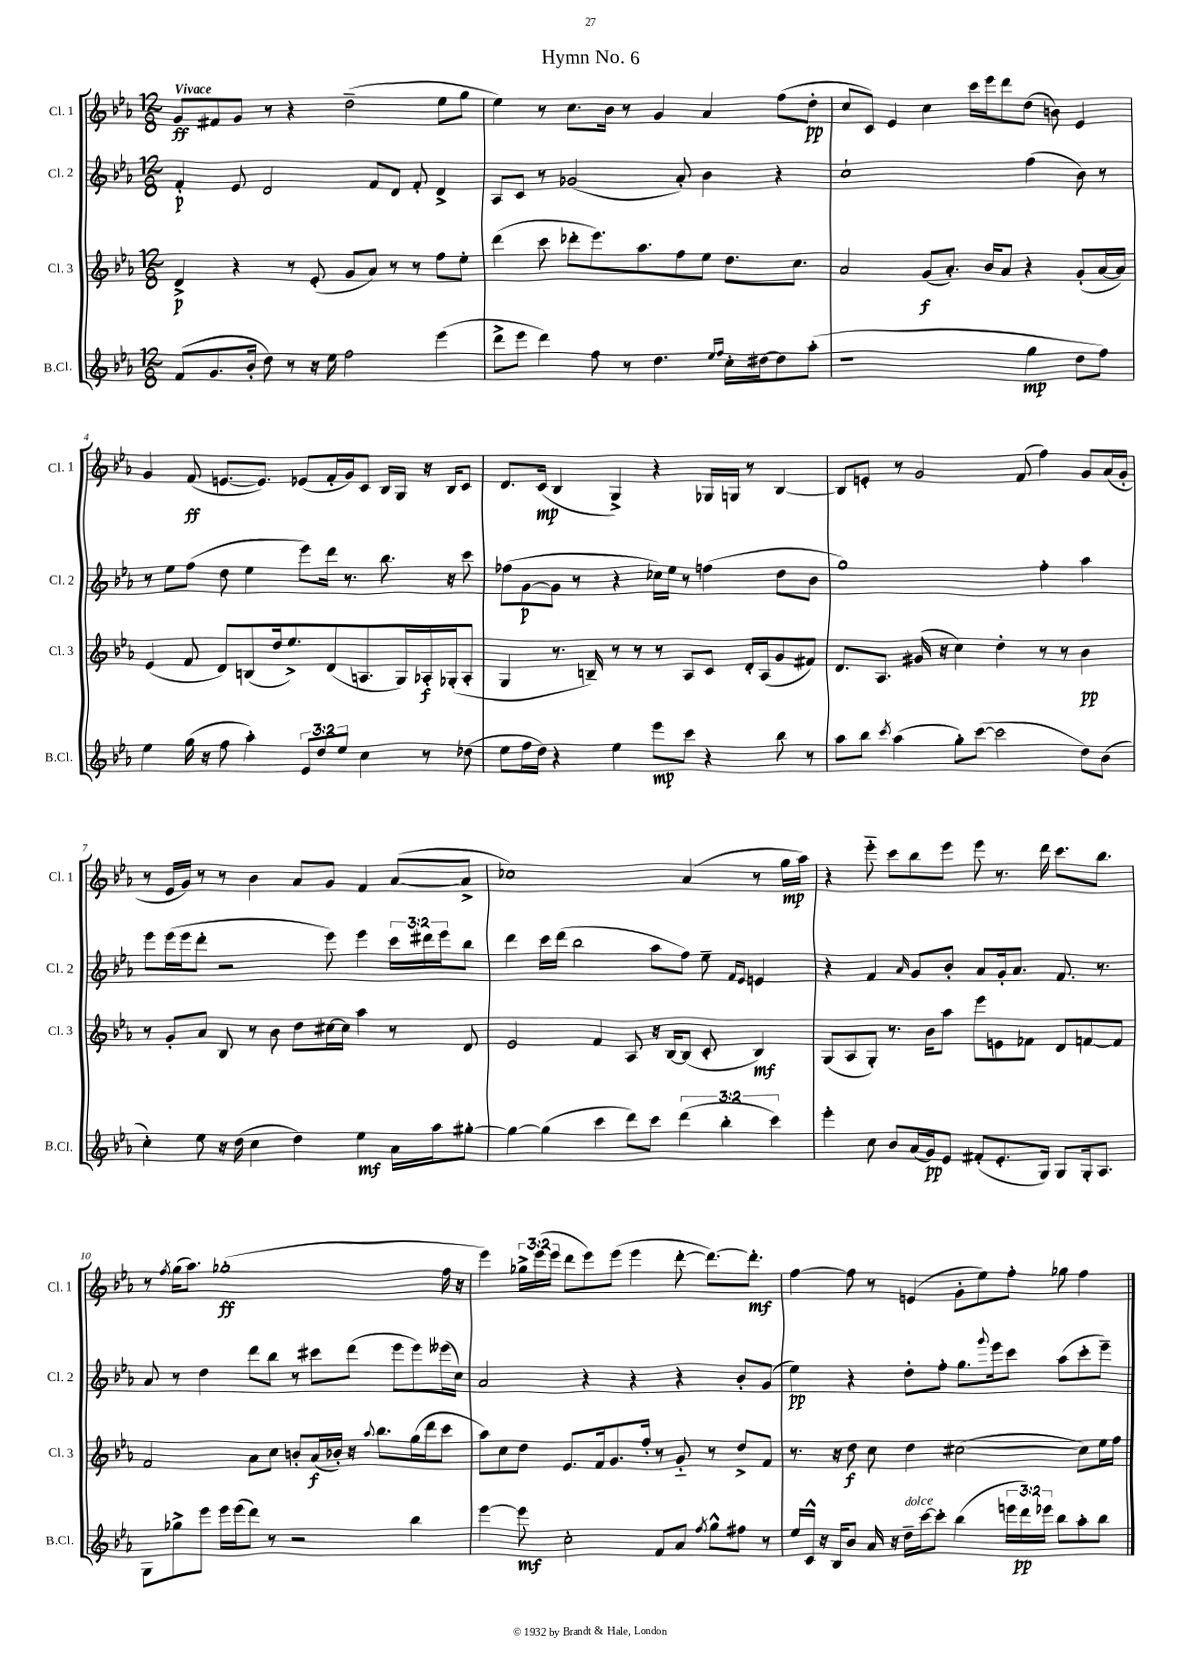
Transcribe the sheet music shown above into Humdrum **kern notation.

**kern	**kern	**kern	**kern
*staff4	*staff3	*staff2	*staff1
*clefG2	*clefG2	*clefG2	*clefG2
*k[b-e-a-]	*k[b-e-a-]	*k[b-e-a-]	*k[b-e-a-]
*M12/8	*M12/8	*M12/8	*M12/8
(8f/L	4d^/	4f'/	8g/L
8.g/	.	.	8f#/
.	4r	8e-/	8g/J
16b-'/Jk	.	.	.
8dd\)	.	2d/	8r
8r	8r	.	4r
16r	(8e-'/	.	.
16ee-\	.	.	.
2ff\	8g/L	.	(2dd~\
.	8a-/J)	8f/L	.
.	8r	8d/J	.
.	8r	8f'/	.
(4eee-\	8ff\L	4d^/	8ee-\L
.	8ee-'\J	.	8gg\J
=	=	=	=
8ddd^\L	(4ddd\	8A-/L	4ee-\)
8eee-\J	.	8c/J	.
4ddd\)	8ccc\	8r	8r
.	8ddd-'\L	(2g-/	8.cc\L
8ff\	8.eee-\)	.	.
.	.	.	16b-\Jk
8r	.	.	8r
.	8.aa-\	.	.
4.dd\	.	.	4g/
.	8ff\	8a-'/)	.
.	8ee-\J	4b-\	4a-/
16qqee-/LL	.	.	.
16qqff/JJ	.	.	.
16cc'\LL	8.dd\L	.	.
[16dd#\J	.	.	.
8dd#\]	.	4r	(8ff\L
.	8.cc\J	.	.
(8aa-'\J	.	.	8dd'\J
=	=	=	=
1r	2a-/	1cc`	8cc/L
.	.	.	8c/J)
.	.	.	4e-/
.	(8g/L	.	4cc\
.	8.a-'/J)	.	.
.	.	.	16ccc\LL
.	16b-/LK	.	16eee-\J
.	8a-/J	.	8ddd\
4gg\	4r	(4ff\	(8dd\J
.	.	.	8b\)
8dd\L	(8g'/L	8b-\)	4e-/
8ff\J)	[16a-/L	8r	.
.	16a-/]JJ)	.	.
=	=	=	=
4ee-\	(4e-/	8r	4g/
.	.	8ee-\L	.
(16gg\	8f/	(8ff\J	(8f/
16r	.	.	.
8ff\	8d/L)	8dd\	[8.e/L
4aa-'\)	(8B/	4ee-\	.
.	.	.	8.e/]J)
.	16dd/k	.	.
.	8.ee-^/)	.	.
12e-/L	.	8eee-\L)	(8e-/L
12dd/	.	.	.
.	(8d/	16ddd\Jk	16f'/L
12ee-/J	.	.	.
.	.	8.r	16g/J)
4cc\	8.A/	.	8c/J
.	.	8.bb-\	16B-/LL
.	16G/L)	.	16G/JJ
8r	16A-'/	.	16r
.	(16G-'/J	16r	16B-/LK
(8dd-\	8A-'/J	8ccc\	8c/J
=	=	=	=
8ee-\L	4G/	(8ff-\L	8.d/L
16ff\L	.	[8g\	.
16dd\JJ)	.	.	(16c/Jk
4r	8.r	8g\]J	4B-/
.	.	8r	.
.	16B~/)	.	.
4ee-\	8r	4r	4G^/)
.	8r	.	.
8eee-\L	8r	16cc-\LL)	4r
.	.	16ee-\JJ	.
8ccc\J	8A-/L	8r	.
4r	8c/J	(4ff\	16G-/LL
.	.	.	16G/JJ
.	16d'/LL	.	8r
.	(16A-/J	.	.
8bb-\	8g/	8dd\L	[4B-/
8r	8f#/J)	8b-\J	.
=	=	=	=
8aa-\L	8.d/L	1gg)	8B-/]L
8bb-\J	.	.	8e'/J
.	8.A-/J	.	.
8qccc/	.	.	.
(4aa-\	.	.	8r
.	(16g#/	.	2g/
.	16r	.	.
8gg'\L)	4cc\)	.	.
([8ccc\J	.	.	.
2ccc\]	4dd'\	.	.
.	.	.	(8f/
.	8r	4ff'\	4ff\)
.	8r	.	.
8dd\L)	4b-\	4aa-\	8g/L
(8b-\J	.	.	(16a-/L
.	.	.	16g'/JJ
=	=	=	=
4cc'\)	8r	8eee-\L	8r
.	8g'/L	(16eee-\L	16e-/LL
.	.	16eee-\J	16g/JJ)
8ee-\	8a-/J	8ddd'\J	8r
16r	8B-/	2r	8r
(16dd\	.	.	.
4cc\	8r	.	4b-\
.	8b-\	.	.
4dd\)	8dd\L	.	8a-/L
.	[16cc#\L	8eee-\)	8g/J
.	16cc#\]JJ	.	.
4ee-\	4aa-\	4eee-\	4f/
16a-\LL	8r	24ccc\LL	([8a-/L
.	.	24ddd#\	.
16aa-\J	.	.	.
.	.	24eee-\J	.
[8gg#'\J	8d/	8bb-\J	8a-^/]J
=	=	=	=
4gg#\_	2e-/	4ddd\	1cc-)
(4gg#\]	.	16ccc\LL	.
.	.	(16ddd\JJ	.
.	.	2bb-\	.
4ccc\	4f/	.	.
8ddd\L)	8A-/	.	.
8ccc\J	16r	8aa-\L	.
.	[16B-/LK	.	.
(6ddd\	(8B-/]J	8ff\J)	(4a-/
.	8c'/	8ee-~\	.
6bb-'\	.	.	.
.	.	16qqf/LL	.
.	.	16qqe-/JJ	.
.	4B-/)	4e/	8r
6ccc\)	.	.	.
.	.	.	16gg\LL
.	.	.	16aa-\JJ)
=	=	=	=
4eee-'\	(8G/L	4r	4r
.	8A-/	.	.
8cc\	8G'/J)	4f/	8eee-'~\
8b-/L	8.r	.	8ccc\L
.	.	16qqa-/	.
(16a-/L	.	8g/L	8bb-\
16g/J)	16b-\LK	.	.
8e-/J	8aa-\J	8b-'/J	8eee-\J
(8f#'/L	8eee-\L	8a-/L	8eee-\
8.e-'/	8e\	16g'/k	8.r
.	.	8.a-/J	.
.	8f-\J	.	.
16G/Jk)	.	.	16ddd\
8G/L	8d/L	8.f/	8.ccc\L
16G'/k	[8f/	.	.
8.A-/J	.	8.r	8.bb-\J
.	8f/]J	.	.
=	=	=	=
8G\L	2f/	8a-/	8r
.	.	.	8qff/
8gg-^\	.	8r	(16gg\LK
.	.	.	8.aa-\J)
8eee-\J	.	4dd\	.
16eee-\LL	.	.	(1gg-'
(16eee-\J	.	.	.
8ddd\J)	8a-\L	8ddd\L	.
8r	8cc\J	8bb-\J	.
2r	8b'/L	8r	.
.	(16a-/L	8ccc#\L	.
.	16b-'/JJ)	.	.
.	16r	(8ddd\J	.
.	8qqaa-/	.	.
.	8.bb-\L	.	.
.	.	8eee-\L	.
4bb-\	(16gg\L	8eee-\)	.
.	16ddd\J	.	.
.	8ccc\J	(16eee--\L	16ff\
.	.	16cc\JJ)	16r
=	=	=	=
[4eee-\	8aa-\L)	2a-/	4eee-\)
.	8cc\	.	.
8eee-\]	8dd\J	.	24gg-^\LL
.	.	.	(24eee-\
.	.	.	24eee-\JJ
2cc'\	8.e-/L	.	8ddd\L
.	.	4r	8eee-\)
.	16f/k	.	.
.	8.g/	.	(8eee-\J
.	.	4r	4eee-\
.	16ff'/Jk	.	.
8f/L	8r	.	.
8a-/J	8g'~/	4r	[8ddd'\
8qff/	.	.	.
8gg^^\L	8r	.	8.ddd\_L)
8ff#\J	8dd^/L	8b-'/L	.
.	.	.	8.ddd'\]J
8r	8f/J	(8g/J	.
=	=	=	=
16ee-/LL	8.r	4ee-\)	[4ff\
16c^^/JJ	.	.	.
16r	.	.	.
16B-/LK	16r	.	.
8b-/J	8dd\	4r	8ff\]
16a-/	8cc\	.	8r
16r	.	.	.
16dd~\LL	4dd\	8dd'\L	(4e/
[16ccc\J	.	.	.
8ccc'\]J	.	8ff'\J	.
(4bb-\	([2cc#\	8.gg\L	8g'\L
.	.	.	8ee-\)
.	.	8qqggg/	.
.	.	16eee-\k	.
24eee\LL	.	8ccc\J	8ff'\J
24ddd\)	.	.	.
24eee-\JJ	.	.	.
8bb-\L	.	(8aa-\L	8gg-\
8aa-'\	8cc#\]L)	8ccc'\	4ff\
8bb-\J	16ee-\L	8eee-~\J)	.
.	16ff\JJ	.	.
==	==	==	==
*-	*-	*-	*-
